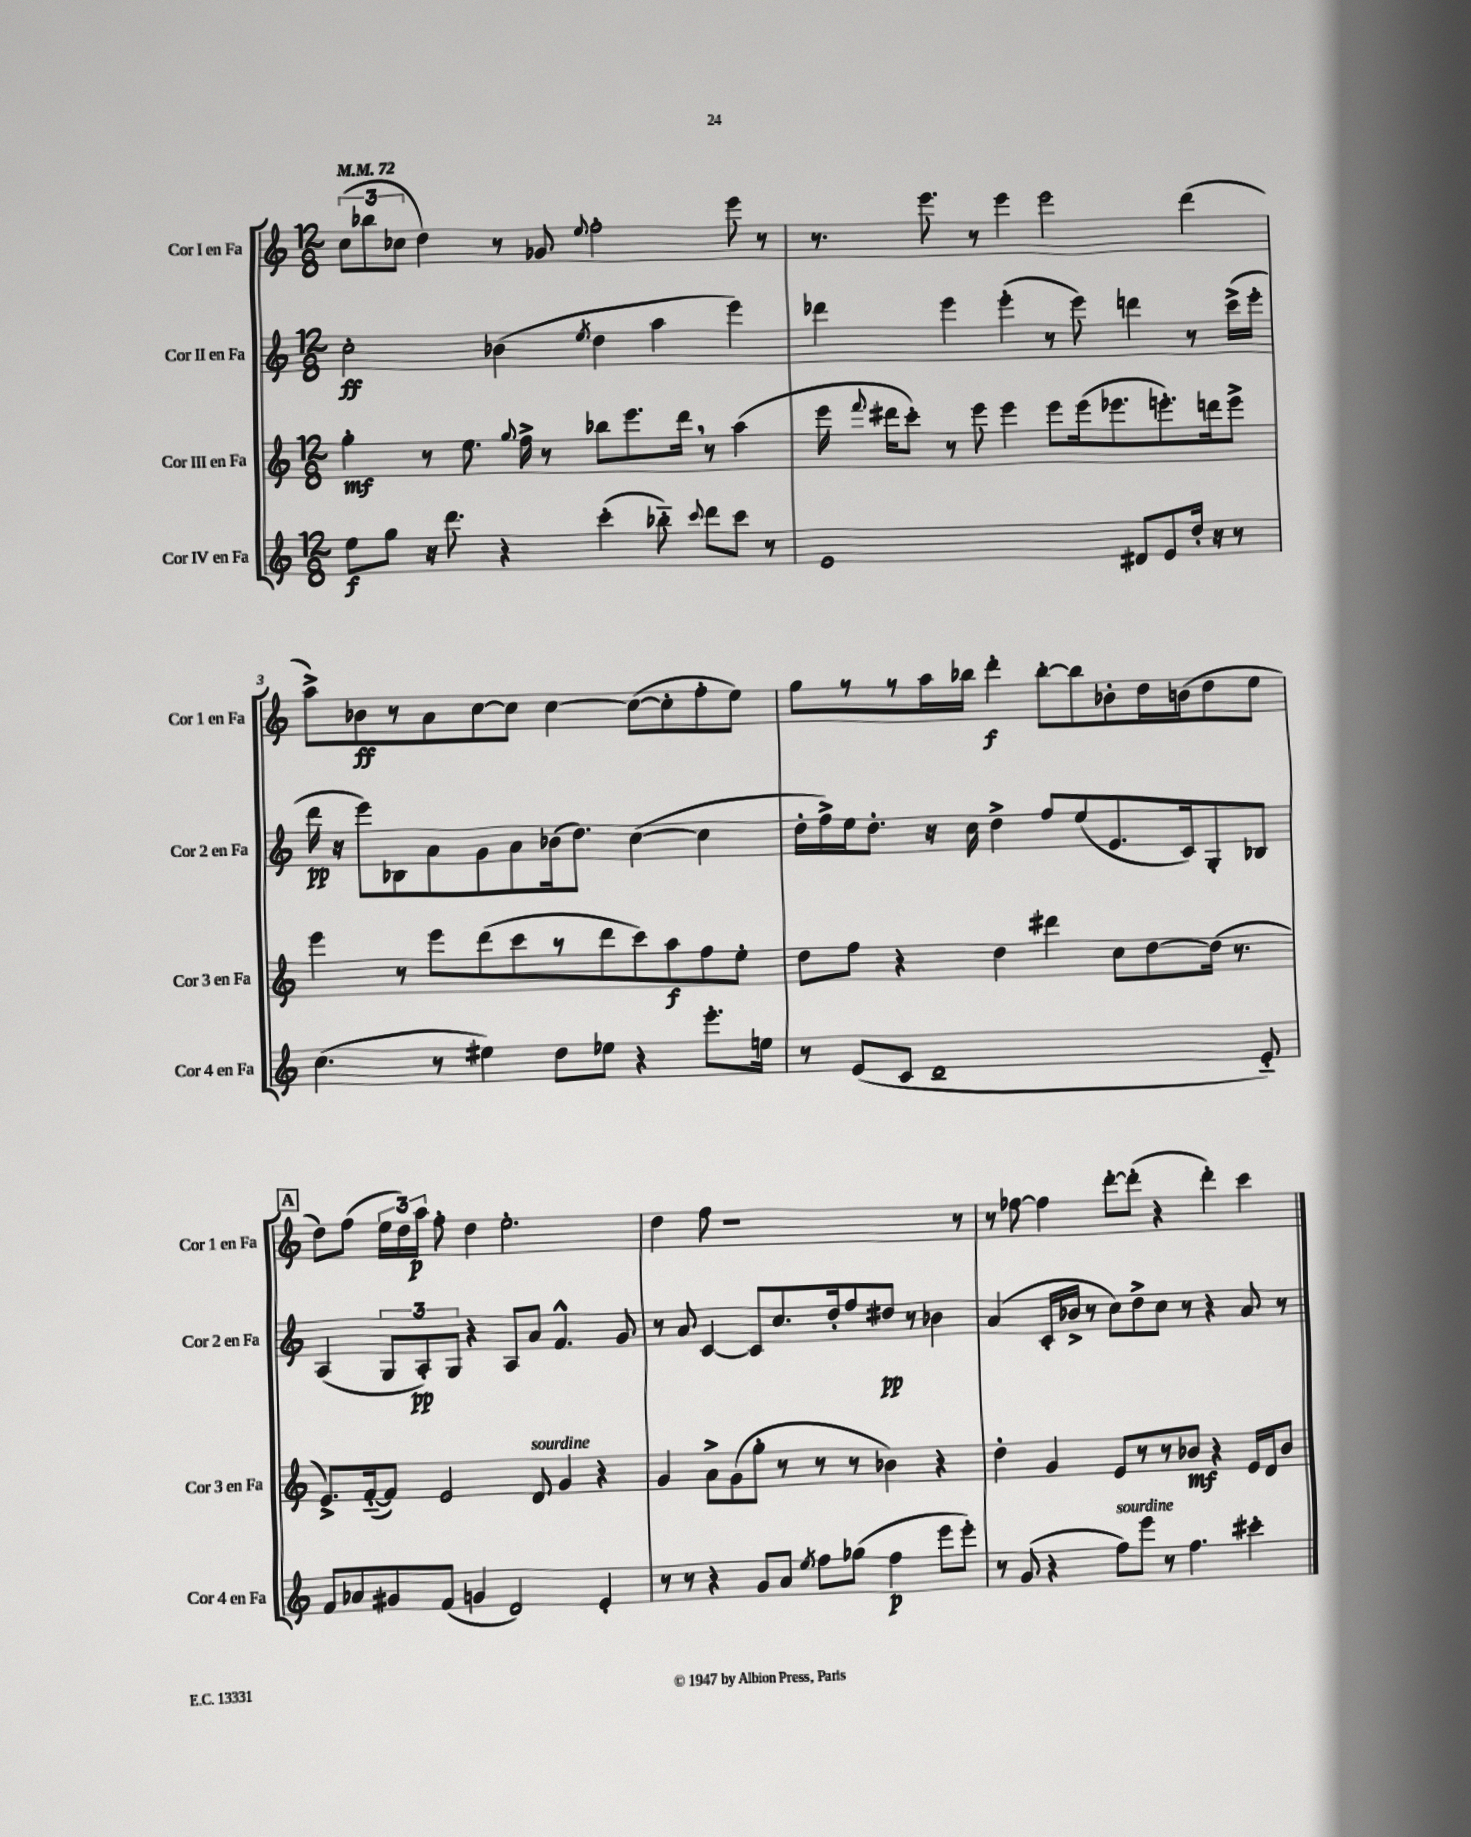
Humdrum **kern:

**kern	**kern	**kern	**kern
*staff4	*staff3	*staff2	*staff1
*clefG2	*clefG2	*clefG2	*clefG2
*k[]	*k[]	*k[]	*k[]
*M12/8	*M12/8	*M12/8	*M12/8
*MM72	*MM72	*MM72	*MM72
8ee\L	4gg'\	2cc'\	(12cc\L
.	.	.	12bb-\
8gg\J	.	.	.
.	.	.	12cc-\J
16r	8r	.	4dd\)
8.ddd\	.	.	.
.	8.ee\	.	.
4r	.	(4b-\	8r
.	8qqgg/	.	.
.	16ff^\	.	.
.	8r	.	8g-/
.	.	8qee/	8qqee/
(4ccc'\	8bb-\L	4dd\	2ff'\
.	8.eee\	.	.
8bb-'~\)	.	4aa\	.
.	16ddd\Jk	.	.
8qqccc/	.	.	.
8ddd\L	8r	.	.
8ccc\J	(4aa\	4eee\)	8eee\
8r	.	.	8r
=	=	=	=
1e	16eee\	4ddd-\	8.r
.	8qqfff/	.	.
.	16ddd#\LK	.	.
.	8ccc'\J)	.	.
.	.	.	8.eee\
.	8r	4eee\	.
.	8eee\	.	8r
.	4eee\	(4eee'\	4eee\
.	8eee\L	8r	2eee\
.	(16eee\k	8eee\)	.
.	8.eee-\	.	.
8d#/L	.	4ddd\	.
8e/	8.eee'\)	.	.
16dd'/Jk	.	8r	(4ddd\
16r	16ddd\k	.	.
8r	8eee^\J	(16ccc^\LL	.
.	.	16eee'\JJ	.
=	=	=	=
(4.cc\	4eee\	16ddd\	8aa^\L)
.	.	16r	.
.	.	8eee\L)	8b-\
.	8r	8B-\	8r
8r	8eee\L	8a\	8a\
4ee#\)	(8ddd\	8g\	[8cc\
.	8ccc\	8a\	8cc\]J
8dd\L	8r	(16b-\k	[4cc\
.	.	8.dd\J)	.
8ee-\J	8ddd\	.	.
4r	8ccc\)	([4cc\	(8cc\_L
.	8aa\	.	8cc'\]
8.eee'\L	8ff\	4cc\]	8ff'\
.	8ee'\J	.	8ee\J)
16ee\Jk	.	.	.
=	=	=	=
8r	8dd\L	16dd'\LL	8gg\L
.	.	16ff^\)	.
(8e/L	8ff\J	16ee\J	8r
.	.	8.dd'\J	.
8c/J	4r	.	8r
1d~	.	16r	16aa\L
.	.	16cc\	16bb-\JJ
.	4dd\	4dd^\	4ddd'\
.	4ddd#\	8ff/L	[8bb-'\L
.	.	(8ee/	8bb-\]
.	8cc\L	8.e/	8b-'\
.	[8dd\	.	16dd\L
.	.	16c/k)	(16b\J
.	(16dd\]Jk	8G'/	8dd\
.	8.r	.	.
8e'~/)	.	8B-/J	8ee\J
=	=	=	=
8f/L	8.e^/L)	(4A/	8dd\L)
8a-/	.	.	(8ff\J
.	([16f'~/k	.	.
8g#/	8f/]J)	12G/L	24ee\LL
.	.	.	24dd\)
.	.	12A'/)	24aa\JJ
(8f/J	2e/	.	8ff'\
.	.	12G/J	.
4g/	.	4r	4dd\
2d/)	.	8A/L	2.ee'\
.	8d/	8a/J	.
.	4g/	4.f^^/	.
4e'/	4r	.	.
.	.	8g/	.
=	=	=	=
8r	4g/	8r	4dd\
8r	.	8a/	.
4r	8a^\L	[4c/	8ff\
.	(8g\	.	1r
8g/L	8gg'\J	8c/]L	.
8a/J	8r	8.cc/	.
8qee/	.	.	.
8ff\L	8r	.	.
.	.	16dd'/k	.
(8gg-\J	8r	8ff/	.
4ff\	4b-\)	8dd#/J	.
.	.	8r	.
8eee\L	4r	4b-\	.
8eee'\J)	.	.	8r
=	=	=	=
8r	4dd'\	(4a/	8r
(8g/	.	.	[8ff-\
4r	4g/	16c'/LL	4ff-\]
.	.	16b-^/JJ	.
.	.	8r	.
8ff\L)	8e/L	8cc\L)	[8ddd'\L
8eee\J	8r	8dd^\	(8ddd'\]J
8r	8r	8cc\J	4r
4.ff\	8b-/J	8r	.
.	4r	4r	4ddd'\)
4ccc#'\	16e/LL	8a/	4ccc\
.	16d/J	.	.
.	8b-/J	8r	.
==	==	==	==
*-	*-	*-	*-
